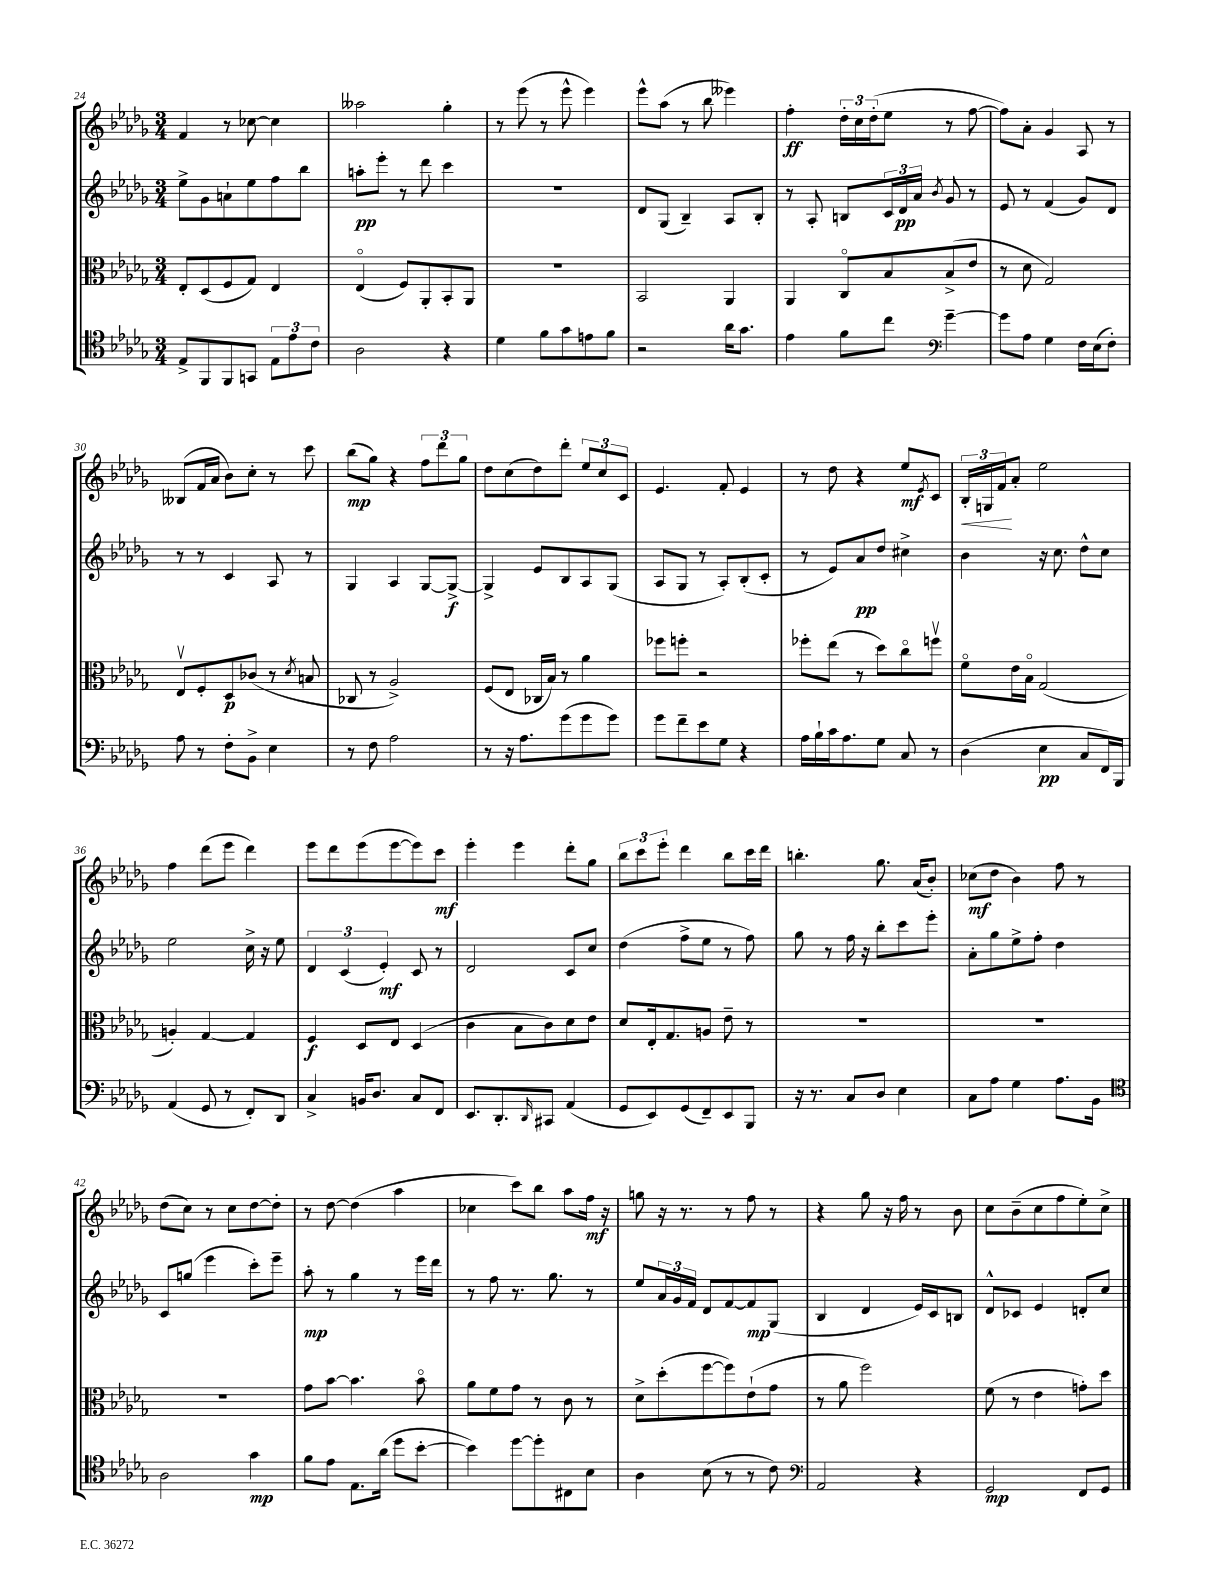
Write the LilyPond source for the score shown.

<<
\new StaffGroup <<
\new Staff = "s0" {
    \clef treble \key des \major \numericTimeSignature \time 3/4
    f'4 r8 ces''8~ ces''4 |
    aeses''2 ges''4-. |
    r8 ees'''8( r8 ees'''8-^ ees'''4) |
    ees'''8-^ aes''8( r8 bes''8 eeses'''4) |
    f''4-.\ff \tuplet 3/2 { des''16-. c''16 des''16-.( } ees''8 r8 f''8~ |
    f''8) aes'8-. ges'4 aes8 r8 |
    beses8( f'16 aes'16 bes'8) c''8-. r8 c'''8 |
    bes''8\mp( ges''8) r4 \tuplet 3/2 { f''8 des'''8 ges''8 } |
    des''8 c''8( des''8) des'''8-. \tuplet 3/2 { ees''8 c''8 c'8 } |
    ees'4. f'8-. ees'4 |
    r8 des''8 r4 ees''8\mf \acciaccatura { ees'8 } c'8 |
    \tuplet 3/2 { bes16-.\< g16 f'16\! } aes'8-. ees''2 |
    f''4 des'''8( ees'''8 des'''4) |
    ees'''8 des'''8 ees'''8( ees'''8~ ees'''8) c'''8\mf |
    ees'''4-. ees'''4 des'''8-. ges''8 |
    \tuplet 3/2 { bes''8 c'''8 ees'''8-. } des'''4 bes''8 c'''16 des'''16 |
    b''4.-. ges''8. aes'16( bes'8-.) |
    ces''8\mf( des''8 bes'4) f''8 r8 |
    des''8( c''8) r8 c''8 des''8~ des''8-. |
    r8 des''8~ des''4( aes''4 |
    ces''4 c'''8) bes''8 aes''8 f''16\mf r16 |
    g''8 r16 r8. r8 f''8 r8 |
    r4 ges''8 r16 f''16 r8 bes'8 |
    c''8 bes'8--( c''8 f''8 ees''8-.) c''8-> \bar "|." |
}
\new Staff = "s1" {
    \clef treble \key des \major \numericTimeSignature \time 3/4
    ees''8-> ges'8 a'8-! ees''8 f''8 bes''8 |
    a''8-.\pp ees'''8-. r8 des'''8 c'''4 |
    R2. |
    des'8 ges8( bes4--) aes8 bes8-. |
    r8 aes8-. b8 \tuplet 3/2 { c'16 des'16\pp aes'16 } \acciaccatura { bes'8 } ges'8 r8 |
    ees'8 r8 f'4( ges'8) des'8 |
    r8 r8 c'4 aes8 r8 |
    ges4 aes4 ges8~ ges8~->\f |
    ges4-> ees'8 bes8 aes8 ges8( |
    aes8 ges8 r8 aes8-.) bes8-.( c'8-. |
    r8 ees'8) aes'8\pp des''8 cis''4-> |
    bes'4 r16 c''8. des''8-^ c''8 |
    ees''2 c''16-> r16 ees''8 |
    \tuplet 3/2 { des'4 c'4( ees'4-.\mf) } c'8 r8 |
    des'2 c'8 c''8 |
    des''4( f''8-> ees''8 r8 f''8) |
    ges''8 r8 f''16 r16 bes''8-. c'''8 ees'''8-. |
    aes'8-. ges''8 ees''8-> f''8-. des''4 |
    c'8 g''8( ees'''4 c'''8-.) ees'''8-- |
    aes''8-.\mp r8 ges''4 r8 ees'''16 des'''16 |
    r8 f''8 r8. ges''8. r8 |
    ees''8 \tuplet 3/2 { aes'16 ges'16 f'16 } des'8 f'8~ f'8\mp ges8( |
    bes4 des'4 ees'16) c'16 b8 |
    des'8-^ ces'8 ees'4 d'8-. c''8 \bar "|." |
}
\new Staff = "s2" {
    \clef alto \key des \major \numericTimeSignature \time 3/4
    ees8-. des8( f8 ges8) ees4 |
    ees4\flageolet( f8) aes,8-. bes,8-. aes,8 |
    R2. |
    bes,2 aes,4 |
    aes,4 c8\flageolet bes8 bes8->( ees'8 |
    r8 des'8 ges2) |
    ees8\upbow f8-. des8\p ces'8( r8 \acciaccatura { des'8 } b8 |
    ces8 r8 aes2->) |
    f8( ees8 ces16 bes16) r8 aes'4 |
    fes''8 f''8-. r2 |
    fes''8-. ees''8( r8 des''8) c''8\flageolet f''8\upbow |
    f'8\flageolet ees'16 bes16\flageolet ges2( |
    a4-.) ges4~ ges4 |
    f4\f des8 ees8 des4( |
    c'4 bes8 c'8) des'8 ees'8 |
    des'8 ees16-. ges8. a8 ees'8-- r8 |
    R2. |
    R2. |
    R2. |
    ges'8 bes'8~ bes'4. bes'8\flageolet |
    aes'8 f'8 ges'8 r8 c'8 r8 |
    des'8-> des''8-.( f''8~ f''8) ees'8-!( ges'8 |
    r8 aes'8 f''2) |
    f'8( r8 ees'4 g'8-.) des''8 \bar "|." |
}
\new Staff = "s3" {
    \clef tenor \key des \major \numericTimeSignature \time 3/4
    ees8-> f,8 f,8 g,8 \tuplet 3/2 { ees8 ees'8 c'8 } |
    aes2 r4 |
    des'4 f'8 ges'8 e'8 f'8 |
    r2 aes'16 ges'8. |
    ees'4 f'8 c''8 \clef bass ges'4~-- |
    ges'8 aes8 ges4 f16 ees16( f8-.) |
    aes8 r8 f8-. bes,8-> ees4 |
    r8 f8 aes2 |
    r8 r16 aes8. ges'8( ges'8 ges'8) |
    ges'8 f'8-- ees'8 ges8 r4 |
    aes16 bes16-! c'16 aes8. ges8 c8 r8 |
    des4( ees4\pp c8 f,16) bes,,16 |
    aes,4( ges,8 r8 f,8-.) des,8 |
    c4-> b,16 des8. c8 f,8 |
    ees,8. des,8.-. \grace { des,16 } cis,8 aes,4( |
    ges,8 ees,8) ges,8( f,8--) ees,8 bes,,8 |
    r16 r8. c8 des8 ees4 |
    c8 aes8 ges4 aes8. bes,16 |
    \clef tenor aes2 ges'4\mp |
    f'8 ees'8 ees8. aes'16( des''8 bes'8~-. |
    bes'4) des''8~ des''8-. cis8 bes8 |
    aes4 bes8( r8 r8 c'8) |
    \clef bass aes,2 r4 |
    ges,2\mp f,8 ges,8 \bar "|." |
}
>>
>>
\layout { \context { \Score currentBarNumber = #24 } }
